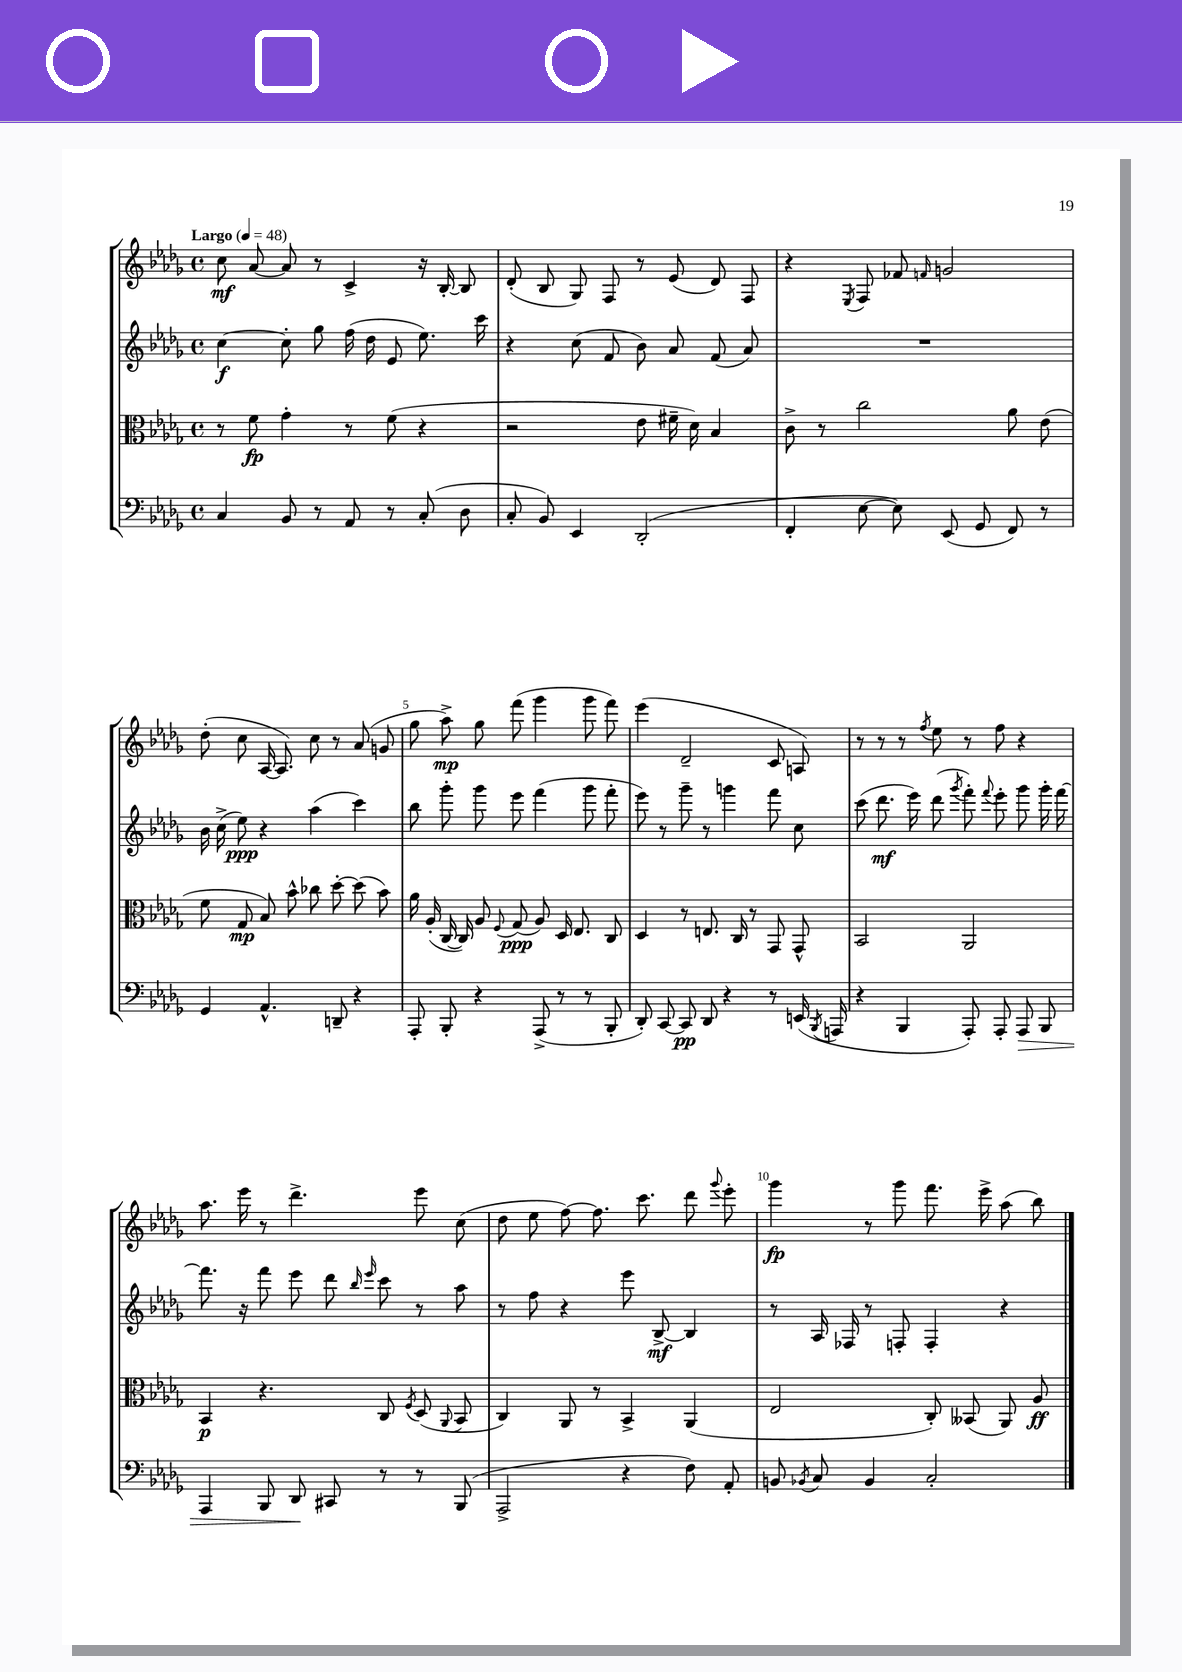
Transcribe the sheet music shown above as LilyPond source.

<<
\new StaffGroup <<
\new Staff = "s0" {
    \clef treble \key des \major \defaultTimeSignature \time 4/4 \tempo "Largo" 4 = 48
    \autoBeamOff c''8\mf aes'8~ aes'8 r8 c'4-> r16 bes16~-. bes8 |
    des'8-.( bes8 ges8) f8 r8 ees'8( des'8) f8 |
    r4 \acciaccatura { ees8 } f8 fes'8 \grace { f'16 } g'2 |
    des''8-.( c''8 aes16~ aes8.) c''8 r8 aes'8( g'8 |
    ges''8 aes''8->\mp) ges''8 f'''8( ges'''4 ges'''8 f'''8) |
    ees'''4( des'2-- c'8 a8) |
    r8 r8 r8 \acciaccatura { f''8 } ees''8 r8 f''8 r4 |
    aes''8. ees'''16 r8 des'''4.-> ees'''8 c''8( |
    des''8 ees''8 f''8~) f''8. c'''8. des'''8 \appoggiatura { ges'''8 } ees'''8-. |
    ges'''4\fp r8 ges'''8 f'''8. ees'''16-> aes''8( bes''8) \bar "|." |
}
\new Staff = "s1" {
    \clef treble \key des \major \defaultTimeSignature \time 4/4
    \autoBeamOff c''4~\f c''8-. ges''8 f''16( des''16 ees'8 ees''8.) c'''16 |
    r4 c''8( f'8 bes'8) aes'8 f'8( aes'8) |
    R1 |
    bes'16 c''16->( ees''8\ppp) r4 aes''4( c'''4) |
    bes''8 ges'''8-. ges'''8 ees'''8 f'''4( ges'''8 f'''8-. |
    ees'''8) r8 ges'''8-- r8 g'''4 f'''8 c''8 |
    c'''8( des'''8.\mf ees'''16) des'''8( \acciaccatura { ges'''8 } f'''8-.) \appoggiatura { f'''8 } ees'''8-. ges'''8 ges'''16-. f'''16~ |
    f'''8. r16 f'''8 ees'''8 des'''8 \grace { bes''16 ees'''16 } c'''8 r8 aes''8 |
    r8 f''8 r4 ees'''8 bes8~->\mf bes4 |
    r8 aes16 fes16 r8 f8-. f4-. r4 \bar "|." |
}
\new Staff = "s2" {
    \clef alto \key des \major \defaultTimeSignature \time 4/4
    \autoBeamOff r8 f'8\fp ges'4-. r8 f'8( r4 |
    r2 ees'8 fis'16-- des'16) bes4 |
    c'8-> r8 c''2 aes'8 ees'8( |
    f'8 ges8\mp bes8) bes'8-^ ces''8 des''8~-. des''8( bes'8) |
    aes'16 aes16-.( c16~ c16) aes8 \appoggiatura { f8 } ges8\ppp( aes8) des16 ees8. c8 |
    des4 r8 e8. c16 r8 ges,8 ges,8-^ |
    bes,2 aes,2 |
    bes,4\p r4. c8 \acciaccatura { f8 } des8( \appoggiatura { aes,8 } bes,8 |
    c4) aes,8 r8 bes,4-> aes,4( |
    ees2 c8-.) beses,8( aes,8) aes8\ff \bar "|." |
}
\new Staff = "s3" {
    \clef bass \key des \major \defaultTimeSignature \time 4/4
    \autoBeamOff c4 bes,8 r8 aes,8 r8 c8-.( des8 |
    c8-. bes,8) ees,4 des,2-.( |
    f,4-. ees8~ ees8) ees,8( ges,8 f,8) r8 |
    ges,4 aes,4.-^ d,8-- r4 |
    aes,,8-. bes,,8-. r4 aes,,8->( r8 r8 bes,,8-. |
    des,8-.) c,8~ c,8\pp des,8 r4 r8 e,16( \acciaccatura { bes,,8 } a,,16 |
    r4 bes,,4 aes,,8-.) aes,,8-. aes,,8\> bes,,8 |
    aes,,4 bes,,8 des,8\! cis,8 r8 r8 bes,,8( |
    aes,,2-> r4 f8) aes,8-. |
    b,8 \acciaccatura { bes,8 } c8 bes,4 c2-. \bar "|." |
}
>>
>>
\layout { \context { \Score \override BarNumber.break-visibility = ##(#f #t #t) barNumberVisibility = #(every-nth-bar-number-visible 5) } }
